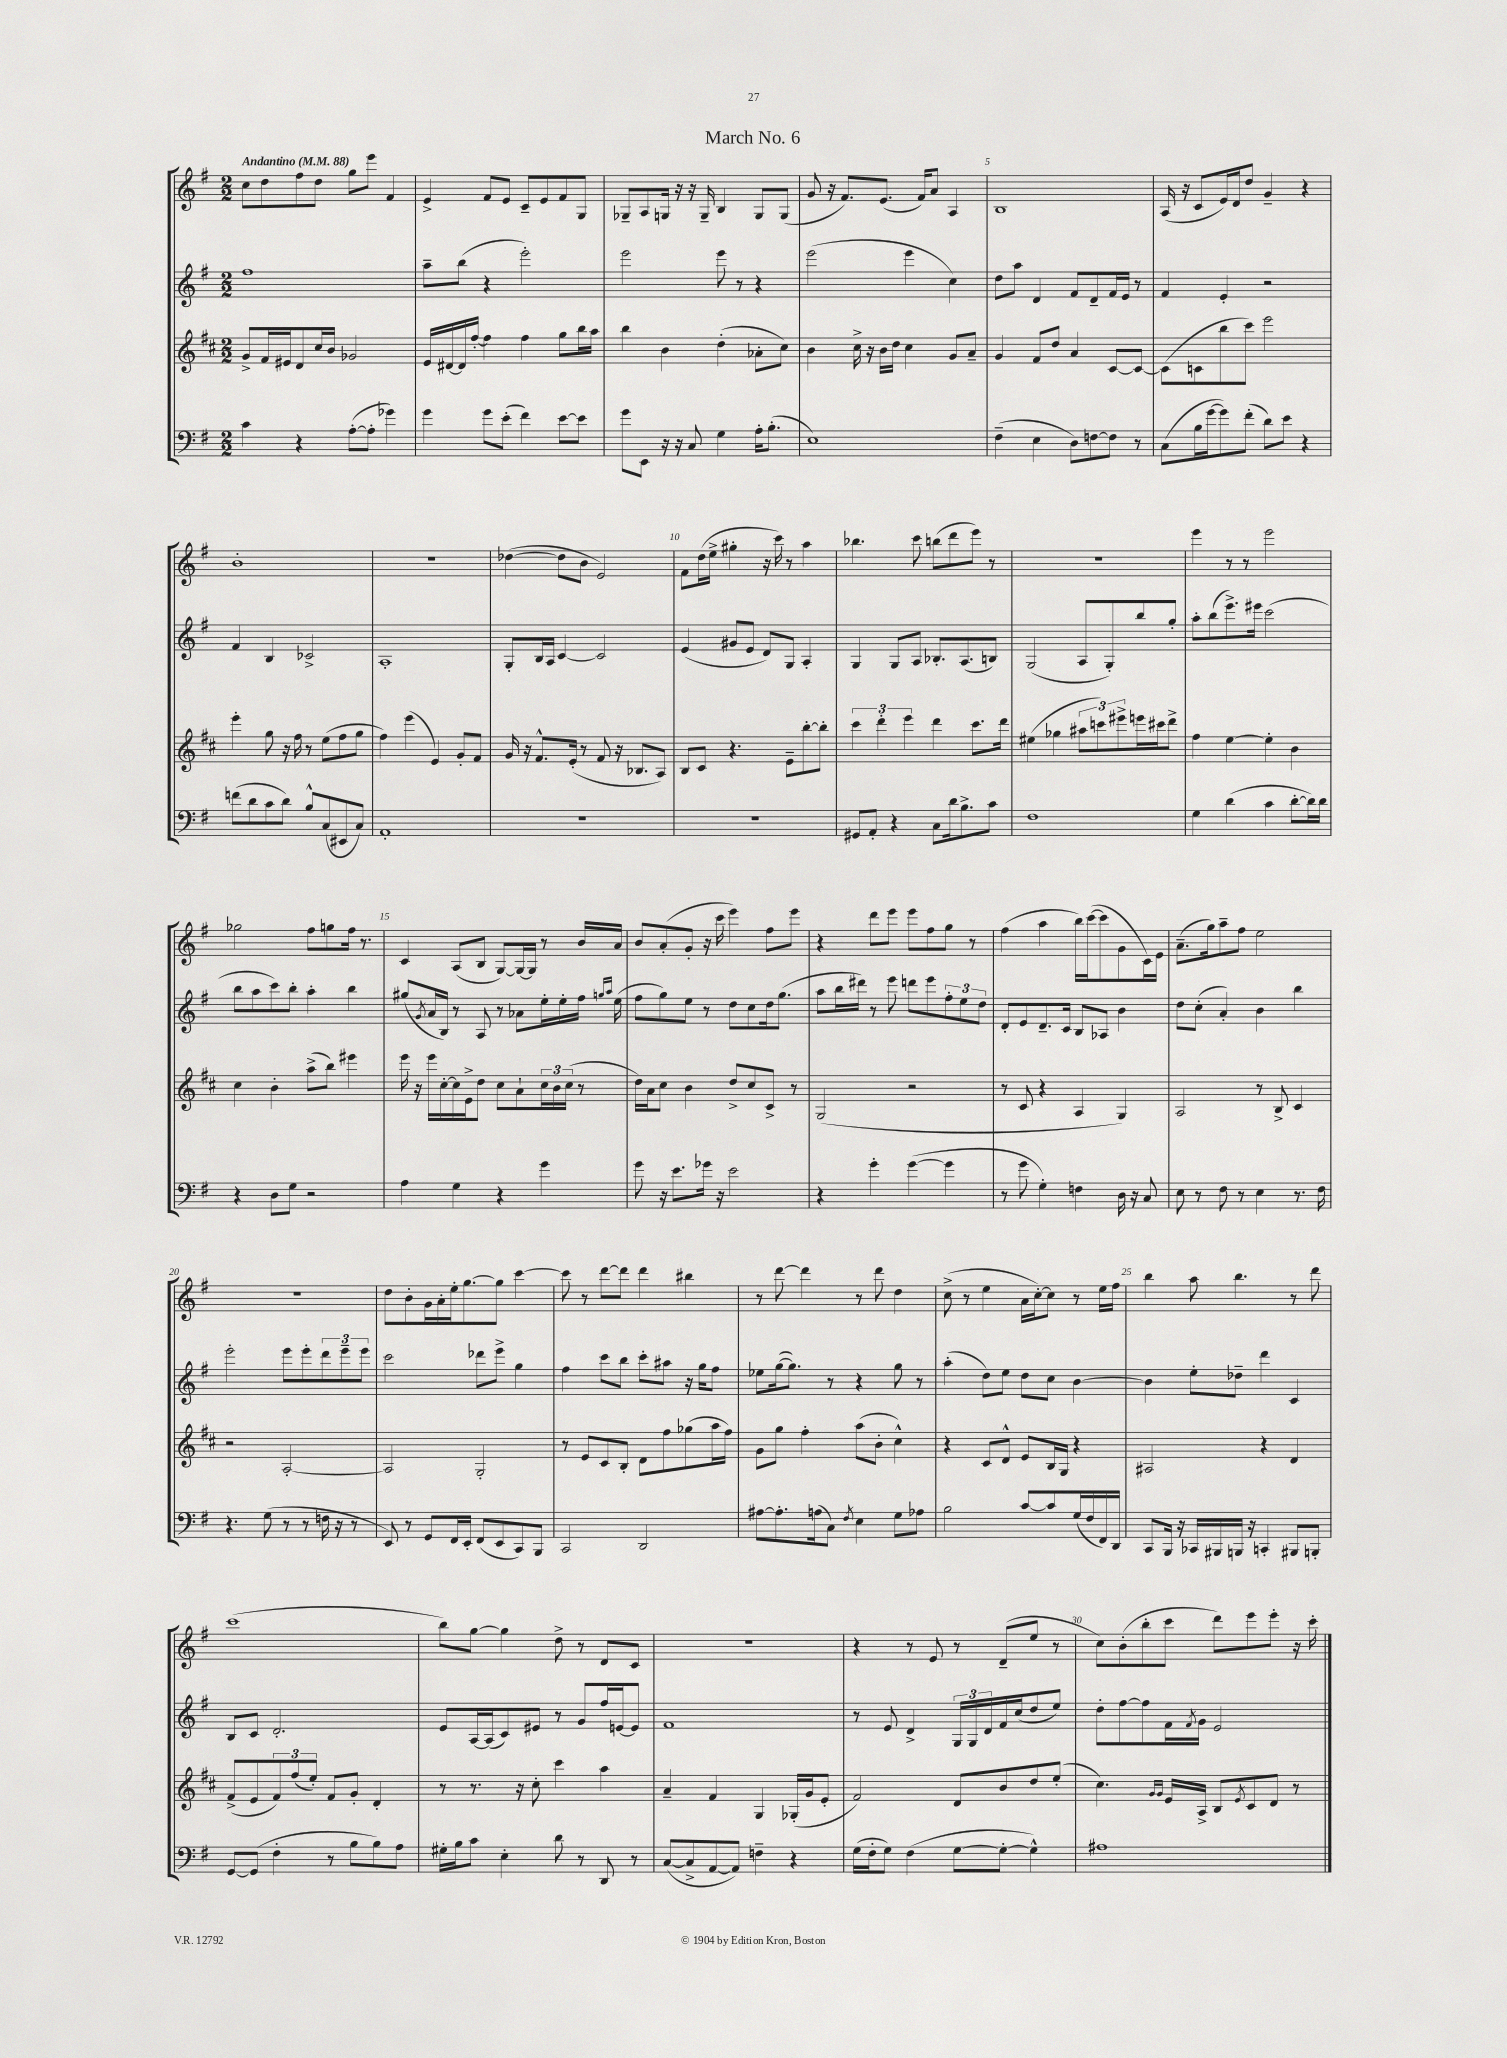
\header { title = "March No. 6" }
<<
\new StaffGroup <<
\new Staff = "s0" {
    \clef treble \key g \major \numericTimeSignature \time 2/2 \tempo "Andantino" 4 = 88
    c''8 d''8 fis''8 d''8 g''8 e'''8 fis'4 |
    e'4-> fis'8 e'8 c'8-- e'8 fis'8 g8 |
    ges8-- a8 g16 r16 r16 g16-- b4 g8 g8( |
    g'8 r16 fis'8.) e'8.( fis'16) a'8 a4 |
    b1 |
    a16( r16 c'8 e'16) d'16 d''8 g'4-- r4 |
    b'1-. |
    R1 |
    des''4~( des''8 b'8 e'2) |
    fis'8 d''16( e''16-> gis''4-. r16 c'''16) r8 a''4 |
    bes''4. c'''8 b''8( d'''8 e'''8) r8 |
    r1 |
    e'''4 r8 r8 e'''2 |
    ges''2 fis''8 g''8 fis''16 r8. |
    c'4 a8( b8 g8~) g16~ g16 r8 b'16 a'16 |
    b'8 a'8-.( g'8-. r16 c'''16 e'''4) fis''8 e'''8 |
    r4 d'''8 e'''8 e'''8 fis''8 g''8 r8 |
    fis''4( a''4 b''16) c'''16~( c'''8 g'8 c'16) e'16 |
    a'8.--( g''16) a''8-- fis''8 e''2 |
    R1 |
    d''8 b'8-. g'16 a'16-. e''16-. g''8.~ g''8 c'''4~ |
    c'''8 r8 d'''8~ d'''8 d'''4 bis''4 |
    r8 d'''8~ d'''4 r8 d'''8 d''4 |
    c''8->( r8 e''4 a'16 c''16~-.) c''8 r8 e''16 fis''16 |
    b''4 a''8 b''4. r8 d'''8 |
    c'''1( |
    b''8) g''8~ g''4 d''8-> r8 d'8 c'8 |
    R1 |
    r4 r8 e'8 r8 d'8--( e''8 r8 |
    c''8) b'8-.( b''8-. c'''8 d'''8) e'''8 e'''8-. r16 c'''16-. \bar "|." |
}
\new Staff = "s1" {
    \clef treble \key g \major \numericTimeSignature \time 2/2
    fis''1 |
    a''8-- b''8( r4 e'''2-.) |
    e'''2 e'''8 r8 r4 |
    e'''2( e'''4 c''4) |
    d''8 a''8 d'4 fis'8 d'8-- fis'16 e'16 r8 |
    fis'4 e'4-. r2 |
    fis'4 b4 ces'2-> |
    a1-. |
    g8-. b16 a16 c'4~ c'2 |
    e'4( gis'8 e'8 d'8) g8 a4-. |
    g4 g8 a8 bes8.-. a8.( b8) |
    g2( a8 g8-.) b''8 g''8-. |
    a''8-. b''8( e'''8.->) eis'''16 c'''2( |
    b''8 a''8 c'''8) b''8-. a''4-. b''4 |
    gis''8( \acciaccatura { g'8 } a'16 b16) r8 a8 r8 aes'8 e''16-. e''16-. fis''16 \grace { g''16 a''16 } e''16( |
    fis''8 g''8) e''8 r8 d''8 c''8 d''16 g''8.( |
    a''8 b''16 dis'''16) r8 e'''8 d'''8 e'''8 \tuplet 3/2 { fis''8-. e''8 d''8 } |
    d'8-. e'8 d'8.-- c'16 b8 aes8 b'4 |
    d''8 c''8-.( a'4-.) b'4 b''4 |
    e'''2-. e'''8 e'''8-. \tuplet 3/2 { d'''8 e'''8-- e'''8 } |
    c'''2 des'''8 e'''8-> g''4 |
    fis''4 c'''8 b''8 c'''8-. ais''8 r16 g''16 fis''8 |
    ees''8 g''16~( g''8.) r8 r4 g''8 r8 |
    a''4-.( d''8) e''8 d''8 c''8 b'4~ |
    b'4 e''8-. des''8-- d'''4 c'4 |
    b8 c'8 d'2.-. |
    e'8 a16~ a16( c'8) eis'8 r8 g'8 fis''16 e'16~ e'8 |
    fis'1 |
    r8 e'8 d'4-> \tuplet 3/2 { g16 g16 d'16 } fis'16 c''16( d''8 e''8) |
    d''8-. fis''8~ fis''8 fis'16 \acciaccatura { fis'8 } g'16 e'2 \bar "|." |
}
\new Staff = "s2" {
    \clef treble \key d \major \numericTimeSignature \time 2/2
    g'8-> fis'16 eis'16 d'8 cis''16 b'16 ges'2 |
    e'16 dis'16~ dis'16 fis''16~-. fis''4 fis''4 g''8 b''16 a''16 |
    b''4 b'4 d''4-.( aes'8-. cis''8) |
    b'4 cis''16-> r16 b'16 d''16 cis''4 g'8 a'8-- |
    g'4 fis'8 d''8 a'4 cis'8~ cis'8~ |
    cis'8( c'8 b''8 cis'''8) e'''2 |
    e'''4-. g''8 r16 fis''16 r8 e''8( fis''8 g''8 |
    fis''4) e'''4( e'4) g'8-. fis'8 |
    g'16 r16 fis'8.-^ e'16-.( r8 fis'8 r16 bes8. a8) |
    b8 cis'8 r4. e'8-- b''8~-. b''8-. |
    \tuplet 3/2 { cis'''4 d'''4-. e'''4 } d'''4 cis'''8. d'''16 |
    eis''4( ges''4 \tuplet 3/2 { ais''8 c'''8) eis'''8-> } e'''16 cis'''16 d'''8-> |
    fis''4 e''4~ e''4-. b'4 |
    cis''4 b'4-. a''8->( b''8) eis'''4 |
    e'''16 r16 e'''16 cis''16~-. cis''16 e'16-> d''8 cis''8 a'8-! \tuplet 3/2 { cis''16 b'16 cis''16( } r8 |
    d''16) a'16 cis''8 b'4 d''8-> cis''8 cis'8-> r8 |
    g2( r2 |
    r8 cis'8 r4 a4 g4) |
    a2 r8 b8-> cis'4 |
    r2 a2~-. |
    a2 g2-. |
    r8 e'8 cis'8 b8-. d'8 fis''8 ges''8( a''16 fis''16) |
    g'8 g''8 fis''4-. a''8( b'8-. cis''4-^) |
    r4 cis'8 d'8-^ e'8 b16 g16 r4 |
    ais2 r4 d'4 |
    fis'8->( e'8 \tuplet 3/2 { fis'8) fis''8( e''8-.) } fis'8 g'8-. d'4-. |
    r8 r8. r16 cis''8-. cis'''4 a''4 |
    a'4-- fis'4 g4 ges16-.( g'16 e'8-. |
    fis'2) d'8 b'8 d''8 e''8-.( |
    cis''4.) \grace { g'16 g'16 } e'16 a16-> b8 \acciaccatura { e'8 } cis'8 d'8 r8 \bar "|." |
}
\new Staff = "s3" {
    \clef bass \key g \major \numericTimeSignature \time 2/2
    c'4 r4 a8~-.( a8-. ges'4) |
    g'4 g'8 e'8-.( fis'4) e'8~ e'8 |
    g'8 e,8 r16 r16 c8 g4 a16-. b8.-.( |
    e1) |
    fis4--( e4 d8) f8~ f8 r8 |
    c8( b16 g'16~ g'8) fis'8-.( d'8) e'8 r4 |
    f'8( d'8 c'8 d'8) b8-^ c8( eis,8 c8) |
    a,1-. |
    R1 |
    R1 |
    gis,8 a,8-. r4 c8 d'16 b8.-> c'8 |
    fis1 |
    g4 d'4( c'4 d'8~-. d'16) d'16 |
    r4 d8 g8 r2 |
    a4 g4 r4 g'4 |
    g'8 r16 e'8. ges'16 r16 e'2 |
    r4 g'4-. g'4~( g'4 |
    r8 g'8 g4-.) f4 d16 r16 c8 |
    e8 r8 fis8 r8 e4 r8. fis16 |
    r4. g8( r8 r8 f16 r16 r8 |
    e,8) r8 g,8 fis,16 e,16-. fis,8( e,8 c,8) b,,8 |
    c,2 d,2 |
    ais8~ ais8.-. a16( c8) \acciaccatura { fis8 } e4 g8 aes8 |
    b2 c'8~ c'8 g16( fis16 fis,16) d,16 |
    c,8 b,,16 r16 ces,16 bis,,16 b,,16 r16 c,4-. bis,,8 b,,8-. |
    g,8~ g,8( fis4-. r8 b8 b8) a8 |
    gis16-. b16 c'8 e4-. d'8 r8 d,8 r8 |
    c8~( c8-> a,8~ a,8) f4-- r4 |
    g16( fis16-. g8) fis4( g8~ g8~-. g4-^) |
    ais1 \bar "|." |
}
>>
>>
\layout { \context { \Score \override BarNumber.break-visibility = ##(#f #t #t) barNumberVisibility = #(every-nth-bar-number-visible 5) } }
